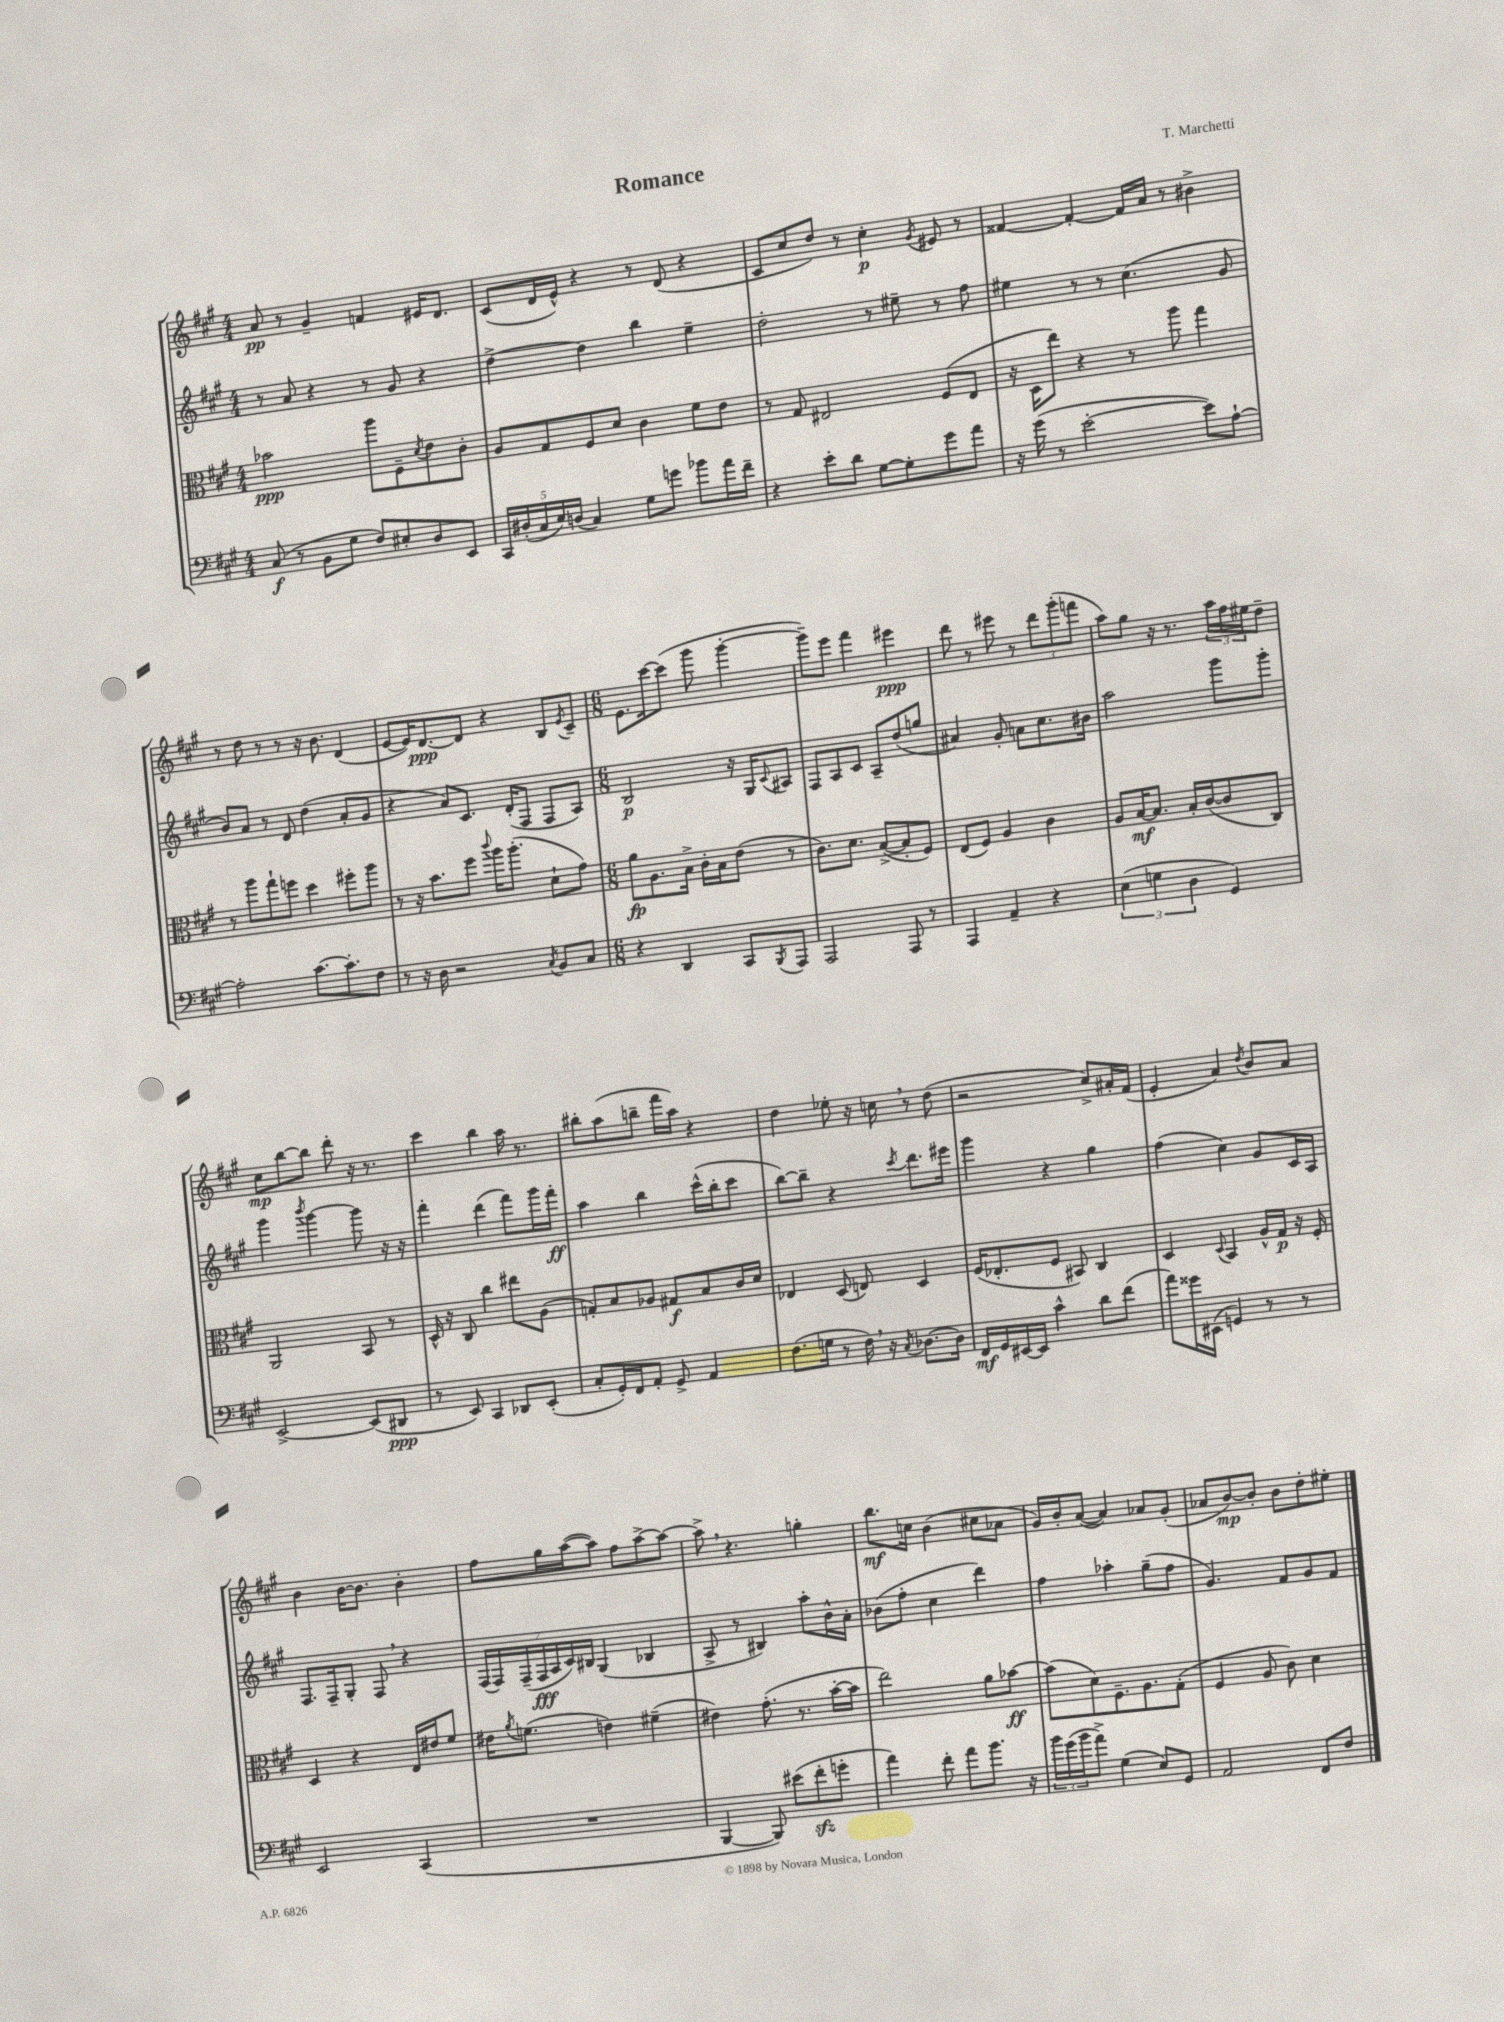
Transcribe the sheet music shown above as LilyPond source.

\header { title = "Romance" composer = "T. Marchetti" }
<<
\new StaffGroup <<
\new Staff = "s0" {
    \clef treble \key a \major \numericTimeSignature \time 4/4
    a'8\pp r8 gis'4-- f'4 eis'16 d'8. |
    cis'8( d'16 e'16-^) r4 r8 d'8( r4 |
    cis'8 cis''8 d''8) r8 cis''4-.\p \acciaccatura { gis'8 } eis'8 r8 |
    fisis'4~ fisis'4~-. fisis'16 a'16 r8 bis'4-> |
    r8 d''8 r8 r8 r16 b'8. d'4( |
    e'8~ e'16) d'8.~\ppp d'8 r4 b8 \acciaccatura { e'8 } cis'8-- |
    \numericTimeSignature \time 6/8 e'8. cis'''16~ cis'''8( gis'''8 gis'''4~-. |
    gis'''8--) e'''8 fis'''4 eis'''4\ppp |
    d'''8 r8 eis'''8 r8 \tuplet 3/2 { d'''8 gis'''8-.( f'''8 } |
    a''8) gis''8 r16 r8. \tuplet 3/2 { a''16 fis''16 eis''16 } d''8-- |
    cis''8\mp b''8~ b''8 d'''8-. r16 r8. |
    cis'''4 b''4 a''16 r8. |
    bis''8-. a''8( b''8-- fis'''16 a''16) r4 |
    d''4 ees''8-. r16 c''16 \breathe r8 d''8( |
    r2 cis''8->) ais'16-. fis'16( |
    e'4-. a'4) \acciaccatura { d''8 } b'8 a'8 |
    b'4 b'16~ b'8. b'4-. |
    fis''8 gis''16 a''16~( a''8) fis''8 a''8~-> a''8~ |
    a''8-> \breathe r4. g''4-. |
    b''8.\mf c''16 b'4( cis''8 aes'8 |
    gis'16) b'16-. a'8~( a'4) aes'8 gis'8-.( |
    aes'8 b'8~\mp) b'8-. b'8 d''8-. eis''8-. \bar "|." |
}
\new Staff = "s1" {
    \clef treble \key a \major \numericTimeSignature \time 4/4
    r8 a'8 r4 r8 gis'8 r4 |
    d''4~-> d''4 b''4 e''4-- |
    d''2-. r8 eis''8-- r8 fis''8 |
    eis''4 r8 r8 cis''4.( gis'8 |
    b'8) a'8 r8 d'8 d''4( a'8-. gis'8 |
    r4 a'8) cis'8. d'16-.( fis8 fis8 a8) |
    \numericTimeSignature \time 6/8 b2\p r16 gis16 \appoggiatura { cis'8 } ais8 |
    fis8 a8 cis'8 a8-- d''8( g''8 |
    ais'4) gis'8-. a'8 cis''8. bis'16 |
    a''2 gis'''8 gis'''8-. |
    gis'''4 \acciaccatura { b'''8 } gis'''4~ gis'''8 r16 r16 |
    fis'''4-. d'''4( fis'''8) gis'''16 fis'''16-.\ff |
    a''4 b''4 cis'''16-^( b''16-. cis'''8 |
    b''8~) b''8-- r4 \acciaccatura { cis'''8 } d'''8. eis'''16 |
    gis'''4 r4 gis''4 |
    fis''4( cis''4) gis'8 cis'16 a16 |
    fis8. fis16-- gis8-. fis8 \breathe r4 |
    \tuplet 7/4 { fis16( fis16) fis16--( fis16\fff a16 cis'16) bis16 } gis4( bes4 |
    a8-> r8 bis4) a''8-. b'16-^ a'16-. |
    bes'8( fis''8-. cis''4 d'''4) |
    fis''4 aes''4-. gis''8--( fis''8 |
    gis'4.) fis'8 gis'8 fis'8 \bar "|." |
}
\new Staff = "s2" {
    \clef alto \key a \major \numericTimeSignature \time 4/4
    bes'2\ppp a''8 fis8-- \acciaccatura { d'8 } e'8 cis'8-. |
    a8 gis8 fis8 d'8 cis'4 fis'8 e'8 |
    r8 gis8 eis2 fis8( eis8 |
    r16 d16 e''8) r4 r8 a''8 gis''4 |
    r8 a''8 gis''8-! f''8 d''4 fis''8-. a''8 |
    r8 r16 b'8. fis''8 \appoggiatura { cis'''8 } a''16 a''8.-.( d'8-! gis'8) |
    \numericTimeSignature \time 6/8 a'8\fp a8. b16-> cis'16-. b16 e'8( r8 |
    cis'8.) d'8. b8~->( b8-. fis8) |
    e8( fis8) a4 cis'4 |
    a8 b16~\mf b8. b16-. cis'16~( cis'8 cis8) |
    a,2 b,8 r8 |
    d16-^ r16 cis8 cis''4 eis''8 a8( |
    g8-.) b8 aes8 gis8\f b8 cis'16 d'16 |
    ees4 d8( e8) d4 |
    fis16( ees8.-. fis8 bis,8) cis4 |
    d4 \appoggiatura { d8 } b,4 a16-^ gis16\p r16 fis16-. |
    d4 r4 e16 eis'16 fis'8 |
    eis'16 \acciaccatura { a'8 } f'8.( e'4) fis'4--( |
    eis'4) gis'8.-.( r8. b'16~-. b'16 |
    e''2) a'8 bes'8~\ff |
    bes'8( d'8) fis8.-- a8. gis8-.( |
    fis4 a8 cis'8) d'4 \bar "|." |
}
\new Staff = "s3" {
    \clef bass \key a \major \numericTimeSignature \time 4/4
    cis8\f( r8 b,8 gis8 fis8) eis8-. d8 e,8 |
    \tuplet 5/4 { cis,16 dis16-.( cis16 e16) d16( } cis4) gis8 g'8 bes'8 a'16 fis'16-- |
    r4 e'8-. d'8 gis8~ gis8-. gis'8 a'8 |
    r16 gis'16( r8 e'2~-. e'8) a8~-! |
    a2-. cis'8.~ cis'8.-. fis8 |
    r8 r16 d16 r2 \acciaccatura { cis8 } b,8 cis8 |
    \numericTimeSignature \time 6/8 r4 d,4 cis,8 \acciaccatura { b,,8 } a,,8 |
    a,,2 a,,8 r8 |
    a,,4 a,4-- r4 |
    \tuplet 3/2 { e4( g4 d4 } gis,4) |
    e,2~-> e,8( dis,8\ppp |
    r8 e,8) cis,4 des,8 e,8-.( |
    cis8-. gis,16-.) fis,16 a,8-. gis,8-> a,4 |
    fis8.( g16 r8 fis16) \breathe r16 \acciaccatura { cis8 } des8.~ des16 |
    fis,16\mf gis,16 eis,16~ eis,16 cis'4-^ d'8 fis'8( |
    a'8) gisis'16 eis,16( g,4) r8 r8 |
    e,2 cis,4( |
    R2. |
    b,,4~ b,,8) eis'8( fis'8-.\sfz g'8-. |
    a'4) fis'8-. a'8 b'8. r16 |
    \tuplet 3/2 { b'16 gis'16( b'16 } a'8->) gis4( e8) gis,8 |
    a,2 fis,8 fis8 \bar "|." |
}
>>
>>
\layout { \context { \Score \remove "Bar_number_engraver" } }
